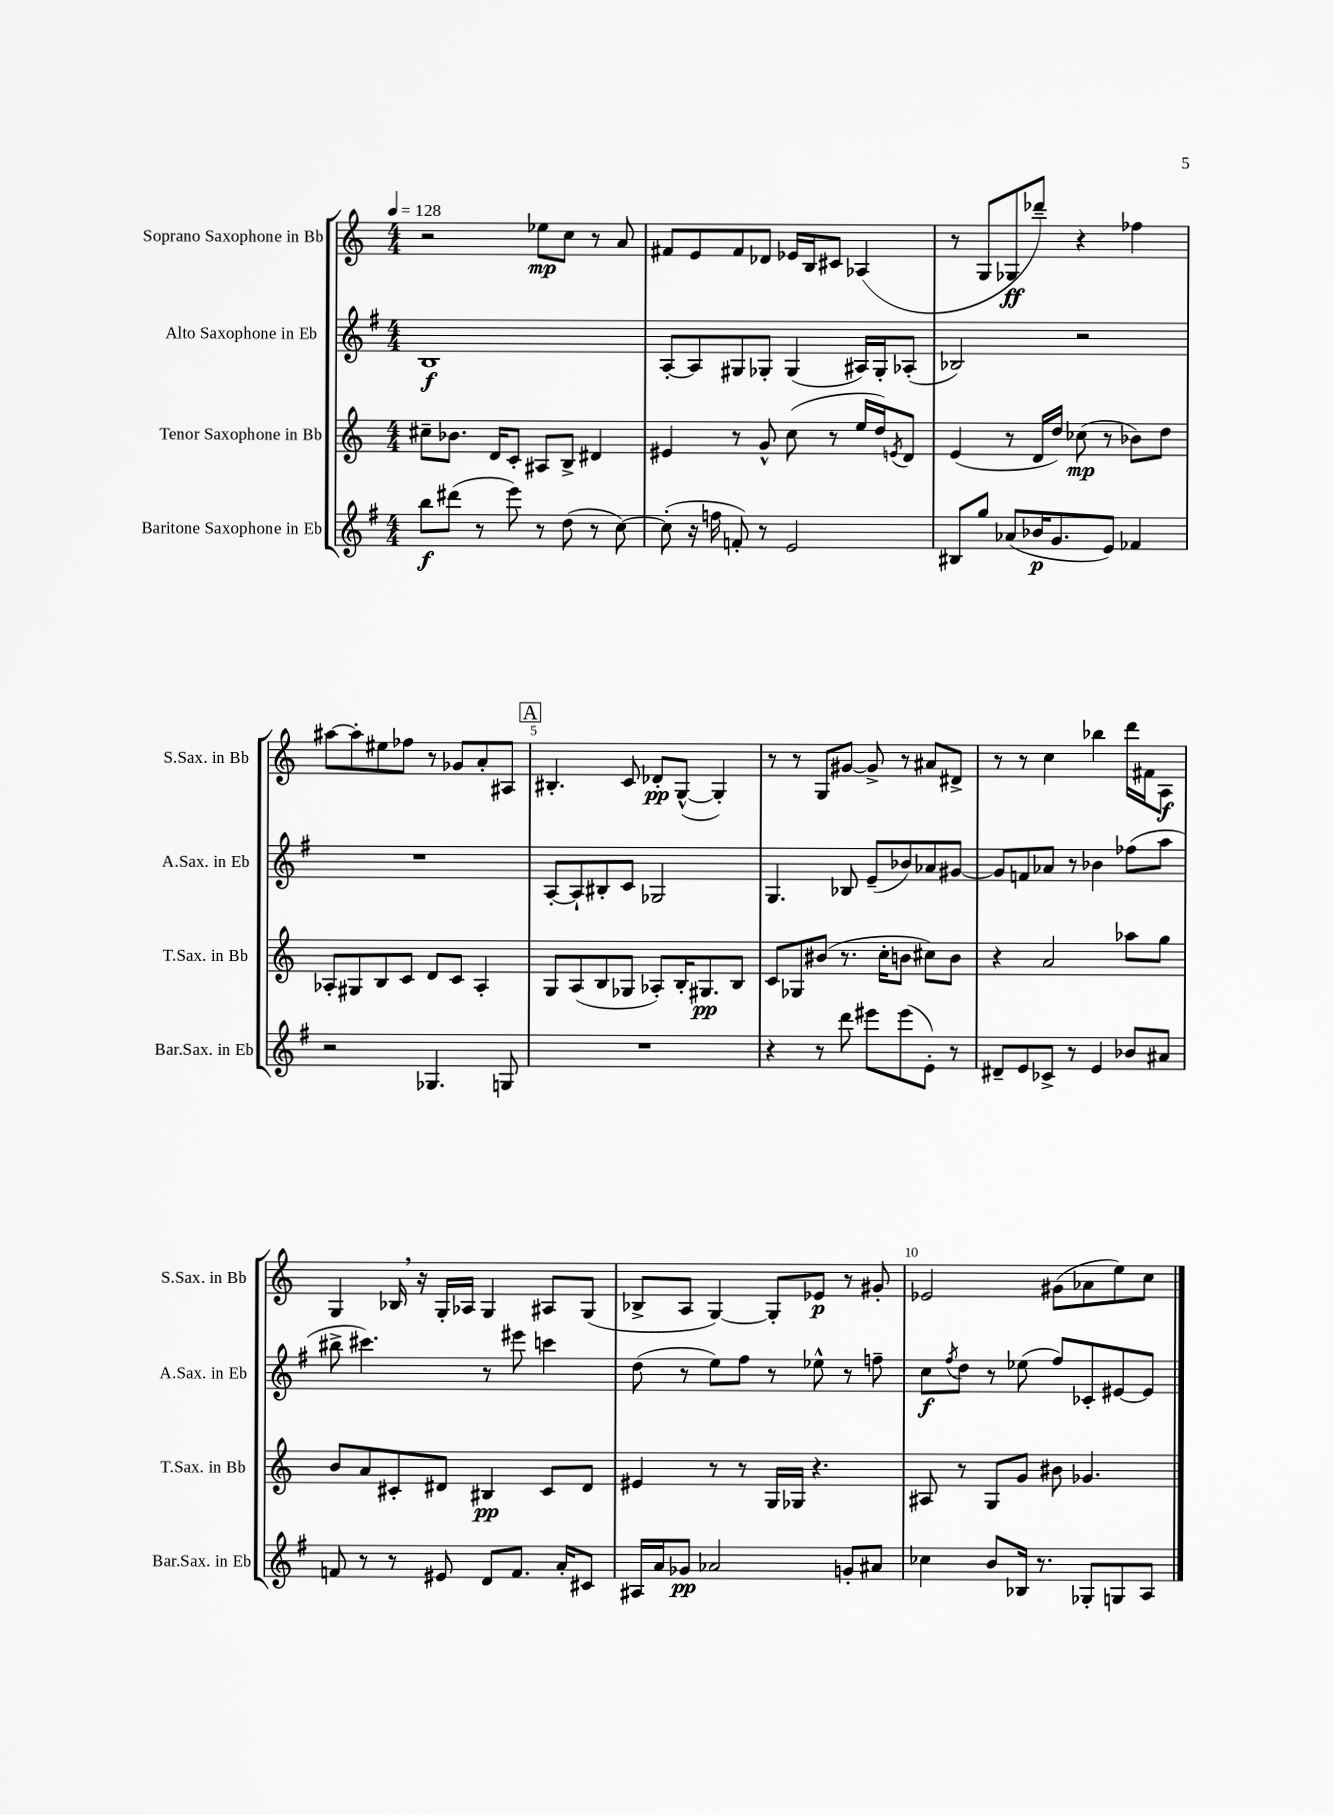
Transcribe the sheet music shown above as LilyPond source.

<<
\new StaffGroup <<
\new Staff = "s0" \with { instrumentName = "Soprano Saxophone in Bb" shortInstrumentName = "S.Sax. in Bb" } {
    \clef treble \key c \major \numericTimeSignature \time 4/4 \tempo 4 = 128
    r2 ees''8\mp c''8 r8 a'8 |
    fis'8 e'8 fis'8 des'8 ees'16 b16 cis'8 aes4( |
    r8 g8 ges8\ff des'''8--) r4 fes''4 |
    ais''8~ ais''8-. eis''8 fes''8 r8 ges'8 a'8-. ais8 |
    \mark \markup { \box "A" } bis4.-. c'8 des'8-.\pp g8~-^( g4-.) |
    r8 r8 g8 gis'8~ gis'8-> r8 ais'8 dis'8-> |
    r8 r8 c''4 bes''4 d'''16 fis'16 a8\f |
    g4 bes16 \breathe r16 g16-. aes16 g4 ais8 g8( |
    bes8-> a8 g4~) g8-. ees'8\p r8 gis'8-. |
    ees'2 gis'8( aes'8 e''8) c''8 \bar "|." |
}
\new Staff = "s1" \with { instrumentName = "Alto Saxophone in Eb" shortInstrumentName = "A.Sax. in Eb" } {
    \clef treble \key g \major \numericTimeSignature \time 4/4
    b1\f |
    a8~-. a8 gis8 ges8-. ges4( ais16) ges16-. aes8-.( |
    bes2) r2 |
    R1 |
    \mark \markup { \box "A" } a8~-. a8-! bis8-. c'8 ges2 |
    g4. bes8 e'8--( bes'8) aes'8 gis'8~ |
    gis'8 f'8 aes'8 r8 bes'4 fes''8( a''8 |
    bis''8-> cis'''4.) r8 eis'''8 c'''4 |
    d''8( r8 e''8) fis''8 r8 ees''8-^ r8 f''8-- |
    c''8\f \acciaccatura { fis''8 } d''8 r8 ees''8( fis''8) ces'8-. eis'8~ eis'8 \bar "|." |
}
\new Staff = "s2" \with { instrumentName = "Tenor Saxophone in Bb" shortInstrumentName = "T.Sax. in Bb" } {
    \clef treble \key c \major \numericTimeSignature \time 4/4
    cis''8-- bes'8. d'16 c'8-. ais8 b8-> dis'4 |
    eis'4 r8 g'8-^ c''8( r8 e''16 d''16) \acciaccatura { e'8 } d'8 |
    e'4( r8 d'16 d''16) ces''8\mp( r8 bes'8) d''8 |
    aes8-. gis8 b8 c'8 d'8 c'8 aes4-. |
    \mark \markup { \box "A" } g8 a8( b8 ges8 aes8-.) b16-. gis8.\pp b8 |
    c'8 ges8 bis'8( r8. c''16-. b'8 cis''8) b'8 |
    r4 a'2 aes''8 g''8 |
    b'8 a'8 cis'8-. dis'8 bis4\pp cis'8 dis'8 |
    eis'4 r8 r8 g16 ges16 r4. |
    ais8 r8 g8 g'8 bis'8 ges'4. \bar "|." |
}
\new Staff = "s3" \with { instrumentName = "Baritone Saxophone in Eb" shortInstrumentName = "Bar.Sax. in Eb" } {
    \clef treble \key g \major \numericTimeSignature \time 4/4
    b''8\f dis'''8( r8 e'''8) r8 d''8( r8 c''8~) |
    c''8-.( r16 f''16 f'8-.) r8 e'2 |
    bis8 g''8 aes'8( bes'16\p g'8. e'8) fes'4 |
    r2 ges4. g8 |
    \mark \markup { \box "A" } R1 |
    r4 r8 d'''8 eis'''8 eis'''8( e'8-.) r8 |
    dis'8-- e'8 ces'8-> r8 e'4 bes'8 ais'8 |
    f'8 r8 r8 eis'8 d'8 f'8. a'16-. cis'8 |
    ais16 a'16 ges'8\pp aes'2 g'8-. ais'8 |
    ces''4 b'8 bes16 r8. ges8-. g8 a8 \bar "|." |
}
>>
>>
\layout { \context { \Score \override BarNumber.break-visibility = ##(#f #t #t) barNumberVisibility = #(every-nth-bar-number-visible 5) } }
